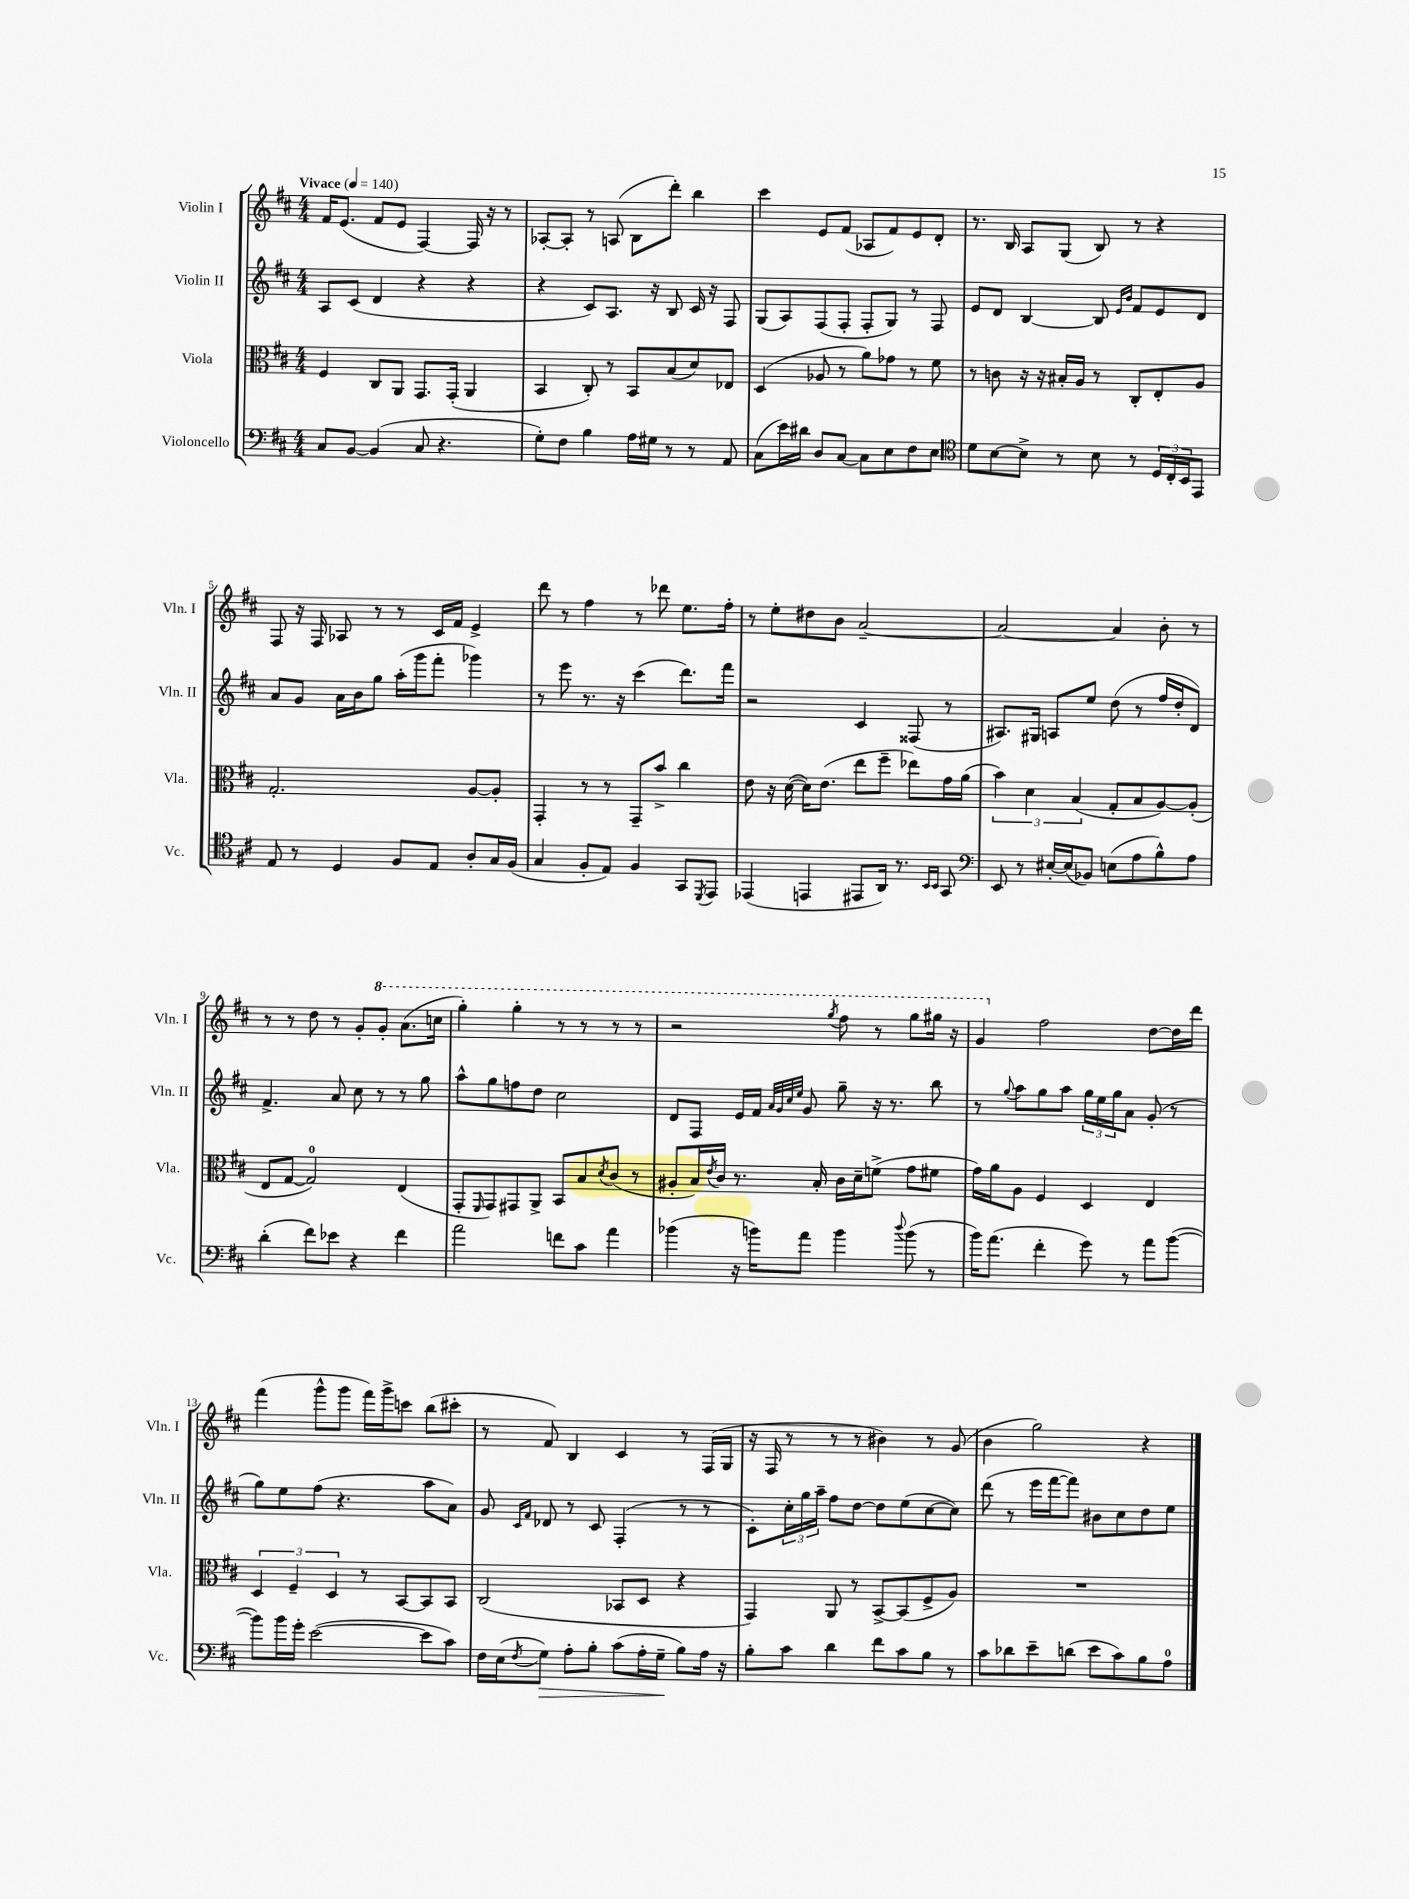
<<
\new StaffGroup <<
\new Staff = "s0" \with { instrumentName = "Violin I" shortInstrumentName = "Vln. I" } {
    \clef treble \key d \major \numericTimeSignature \time 4/4 \tempo "Vivace" 4 = 140
    fis'16 e'8.( fis'8 e'8 fis4~) fis16 r16 r8 |
    aes8~-. aes8-. r8 a8( b8 d'''8-.) b''4 |
    cis'''4 e'8 fis'8( aes8 fis'8) e'8 d'8-. |
    r8. b16 a8 g8( b8) r8 r4 |
    fis8 r16 fis16 aes8 r8 r8 cis'16 fis'16 e'4-> |
    d'''8 r8 fis''4 r8 des'''8 e''8. fis''16-. |
    r8 e''8-. dis''8 b'8 a'2~-- |
    a'2~ a'4 b'8-. r8 |
    r8 r8 d''8 r8 g'8-. \ottava #1 g''8-. a''8.( c'''16 |
    g'''4-.) g'''4-. r8 r8 r8 r8 |
    r2 \acciaccatura { g'''8 } fis'''8 r8 g'''8 gis'''16 r16 |
    g''4 \ottava #0 fis''2 d''8~ d''16 d'''16 |
    fis'''4( g'''8-^ g'''8 fis'''16) g'''16-> c'''8 b''8( cis'''8-. |
    r8 fis'8) b4 cis'4 r8 fis16( g16 |
    r16 fis16 r8 r8 r8 bis'4) r8 g'8( |
    b'4 g''2) r4 \bar "|." |
}
\new Staff = "s1" \with { instrumentName = "Violin II" shortInstrumentName = "Vln. II" } {
    \clef treble \key d \major \numericTimeSignature \time 4/4
    a8 cis'8( d'4 r4 r4 |
    r4 cis'8) a8. r16 b8 cis'16 r16 fis8 |
    g8( a8) fis8( fis8-. fis8-. g8) r8 fis8 |
    e'8 d'8 b4~ b8 \grace { e'16 b'16 } fis'8 e'8 d'8 |
    a'8 g'8 a'16 b'16 g''8 a''16-.( g'''16 fis'''8-. ges'''4) |
    r8 e'''8 r8. r16 cis'''4( d'''8.) fis'''16 |
    r2 cis'4 fisis8( r8 |
    ais8.) gis16 a8 e''8 d''8( r8 fis''16 d''16-. d'8) |
    fis'4.-> a'8 cis''8 r8 r8 g''8 |
    a''8-^ g''8 f''8 d''8 cis''2 |
    d'8 fis8 e'16 fis'16 \grace { a'32 g'32 cis''32 e''32 } g'8 g''8-- r16 r8. b''8 |
    r8 \appoggiatura { g''8 } a''8 g''8 a''8 \tuplet 3/2 { g''16 e''16 g''16 } a'8 g'8-.( r8 |
    g''8) e''8 fis''8( r4. a''8 a'8) |
    g'8 \grace { cis'16 fis'16 } des'8 r8 cis'8 fis4-.( r8 r8 |
    cis'8-.) \tuplet 3/2 { cis''16-. g''16 a''16-- } fis''8 d''8~ d''8 e''8( cis''8~ cis''8) |
    d'''8( r8 e'''16 fis'''16~ fis'''8) bis'8 cis''8 d''8 e''8 \bar "|." |
}
\new Staff = "s2" \with { instrumentName = "Viola" shortInstrumentName = "Vla." } {
    \clef alto \key d \major \numericTimeSignature \time 4/4
    fis4 cis8 a,8 g,8. g,16-.( a,4 |
    b,4 cis8-.) r8 b,8 b8( d'8) ees8 |
    d4( aes8 r8 a'8) ges'8 r8 fis'8 |
    r8 c'8 r16 r16 bis16-. a16 r8 cis8-. e8-. a8 |
    g2.-. a8~ a8-. |
    g,4-. r8 r8 g,8-- b'8-> cis''4 |
    e'8 r16 d'16~( d'16) e'8.( e''8 fis''8-- ees''8) g'16 a'16( |
    \tuplet 3/2 { b'4) d'4 b4( } g8-. b8 a8~) a8-.( |
    e8 g8~ g2-0) e4( |
    g,8-. \grace { fis,16 } g,8) gis,8 a,8-> b,8 b8 \acciaccatura { d'8 } cis'8( r8 |
    ais8-. b16) \acciaccatura { e'8 } cis'16 r8. b16-. cis'16 d'16-- f'8->( g'8 fis'8 |
    g'16) a'16 a8 fis4 d4 e4 |
    \tuplet 3/2 { d4 fis4-- d4 } r8 b,8~ b,8 b,8 |
    cis2( bes,8 d8 r4 |
    g,4) a,8 r8 b,8~-> b,8( fis8-> a8) |
    R1 \bar "|." |
}
\new Staff = "s3" \with { instrumentName = "Violoncello" shortInstrumentName = "Vc." } {
    \clef bass \key d \major \numericTimeSignature \time 4/4
    cis8 b,8~ b,4( cis8 r4. |
    g8-.) fis8 b4 a16 gis16 r8 r8 a,8 |
    cis8( e'16) dis'16 d8 cis8~ cis8 e8 fis8 e8 |
    \clef tenor d'8 b8~ b8-> r8 b8 r8 \tuplet 3/2 { d16 cis16-. b,16 } e,8 |
    e8 r8 d4 fis8 e8 a8-. g16 fis16( |
    g4 fis8-. e8) fis4 g,8 \acciaccatura { d,8 } e,8 |
    ees,4( e,4 eis,8 a,16) r8. \grace { b,16 b,16 } g,8 |
    \clef bass e,8 r8 eis16~-. eis16( bes,8) e8( a8 b8-^) a8 |
    d'4-.( fis'8) ees'8 r4 fis'4 |
    a'2 f'8 cis'8 a'4 |
    bes'4( r16 b'16) a'8 b'4 \appoggiatura { d''8 } b'8( r8 |
    b'16) a'8.( fis'4-. g'8) r8 a'8 b'8~( |
    b'8) b'16 g'16-. e'2~( e'8 cis'8) |
    fis16 e16( \acciaccatura { fis8 } g8\>) a8-. b8-. cis'8( a16-. g16--\! b8) a16 r16 |
    b8-. cis'8 d'4 fis'8 cis'8 b8 r8 |
    cis'8 des'8 e'8-- d'8( e'8 cis'8) b8 a8-0 \bar "|." |
}
>>
>>
